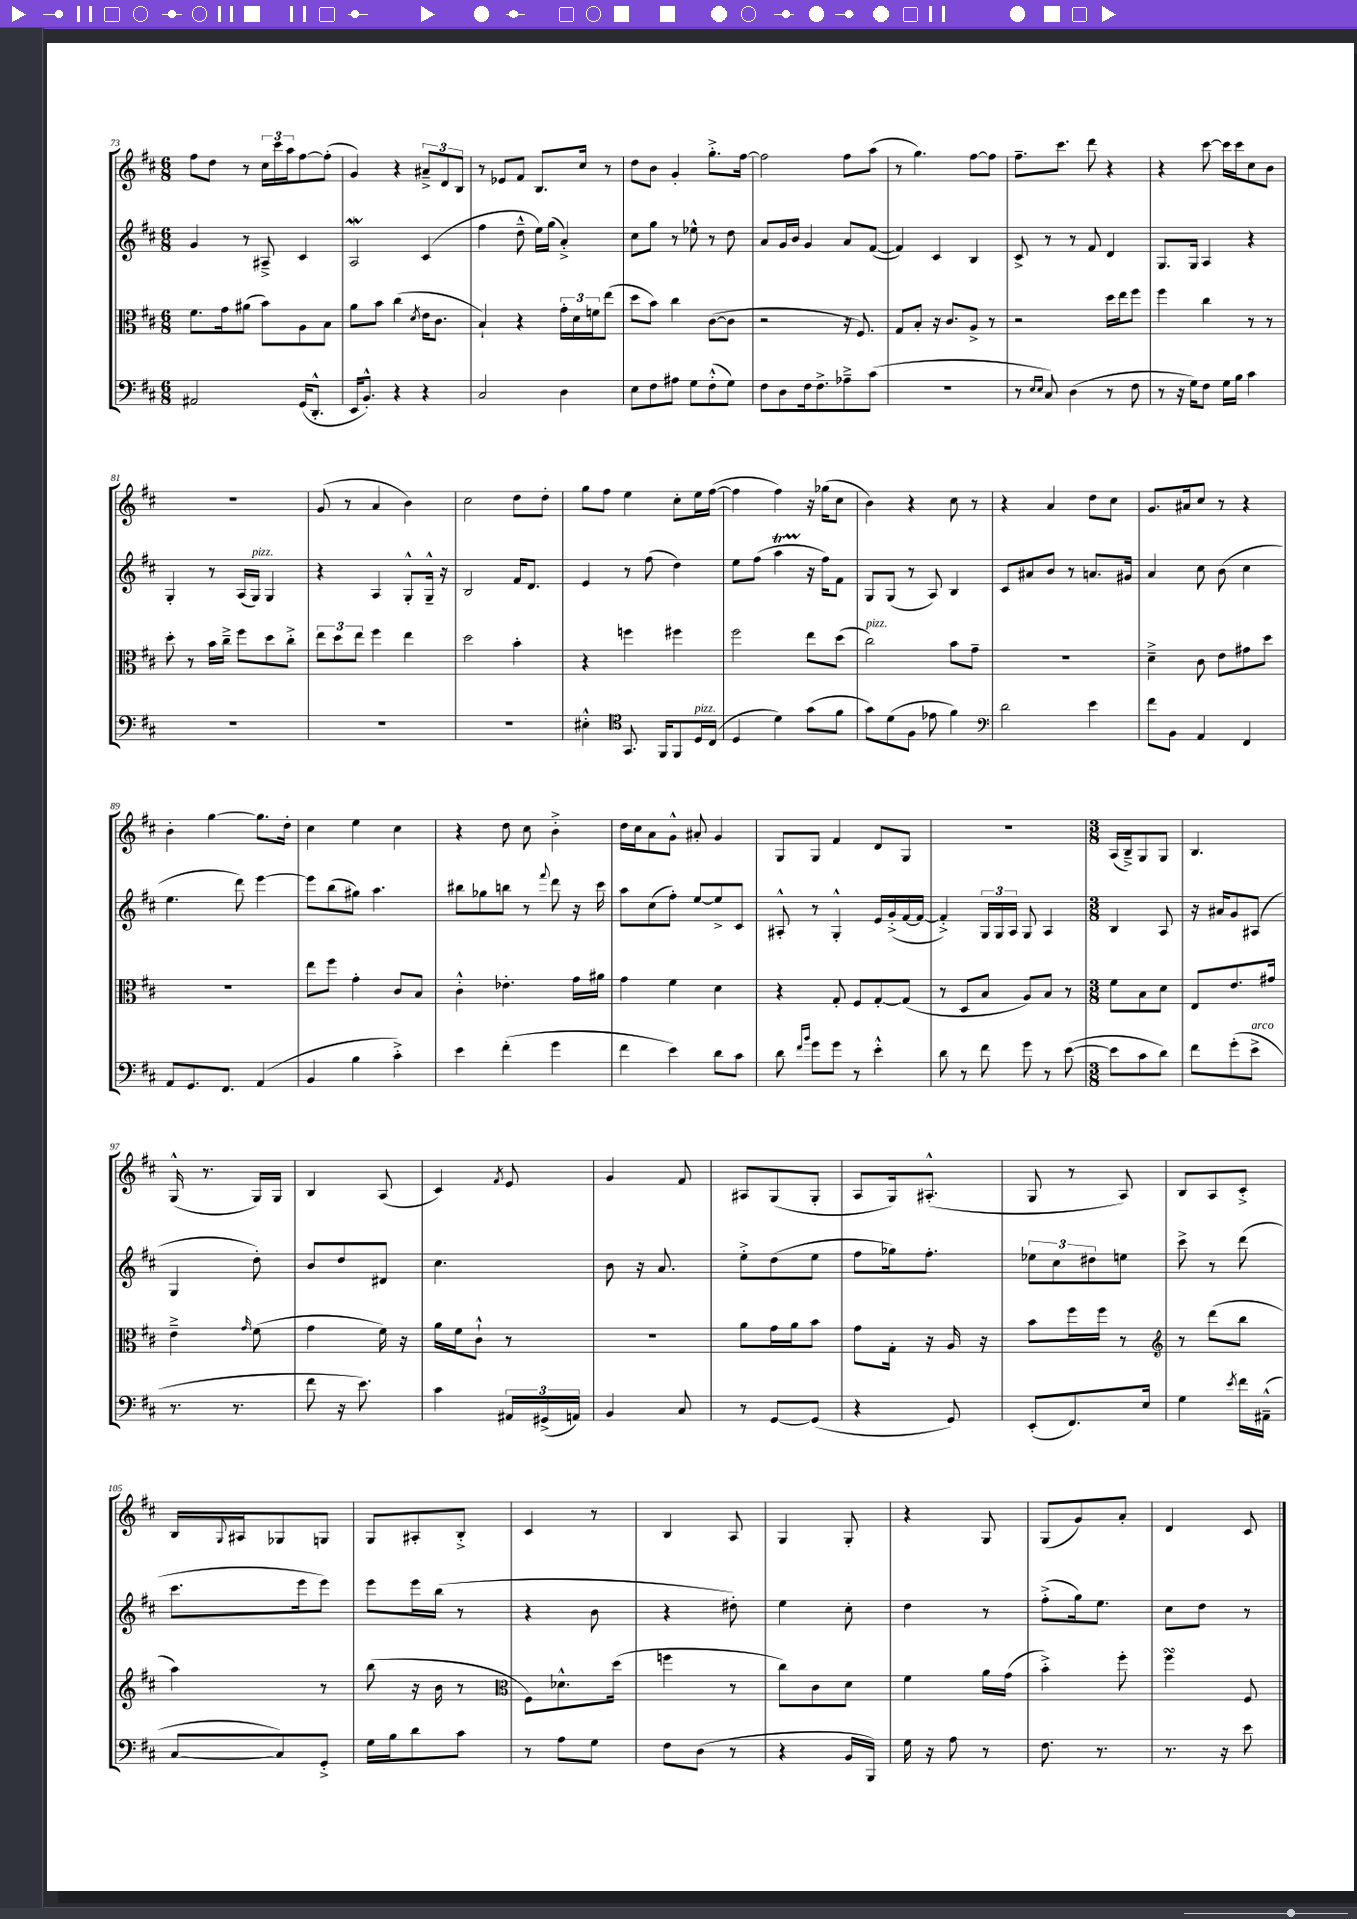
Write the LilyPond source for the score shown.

<<
\new StaffGroup <<
\new Staff = "s0" {
    \clef treble \key d \major \numericTimeSignature \time 6/8
    fis''8 d''8 r8 \tuplet 3/2 { cis''16 cis'''16 a''16 } fis''8~ fis''8-.( |
    g'4) r4 \tuplet 3/2 { ais'8---> d'8 b8 } |
    r8 ees'8 fis'8 b8. cis''16 r8 |
    d''8 b'8 g'4-. g''8.-.-> fis''16~ |
    fis''2 fis''8 a''8( |
    r8 g''4.) fis''8~ fis''8 |
    fis''8.-- cis'''8. d'''8 r4 |
    r4 cis'''8~ cis'''16 cis'''16 cis''8 b'8 |
    R2. |
    g'8( r8 a'4 b'4) |
    cis''2 d''8 d''8-. |
    g''8 fis''8 e''4 cis''8-. e''16 fis''16~( |
    fis''4 fis''4) r16 ges''16( cis''8 |
    b'4) r4 cis''8 r8 |
    r4 a'4 d''8 cis''8 |
    g'8. ais'16 cis''8 r8 r4 |
    b'4-. g''4~ g''8. d''16-. |
    cis''4 e''4 cis''4 |
    r4 d''8 cis''8 b'4-.-> |
    d''16 cis''16 a'8 g'8-^ ais'8-. g'4 |
    g8 g8 fis'4 d'8 g8 |
    R2. |
    \numericTimeSignature \time 3/8 a16( b16--->) g8 g8 |
    b4. |
    g16-^( r8. g16) g16 |
    b4 a8( |
    cis'4) \acciaccatura { fis'8 } e'8 |
    g'4 fis'8 |
    ais8 g8( g8-. |
    a8 g16) ais8.-.-^( |
    g8 r8 a8) |
    b8 a8 cis'8-.-> |
    b16 \appoggiatura { g8 } ais16 ges8 g8 |
    g8 ais8-. b8-.-> |
    cis'4 r8 |
    b4 a8 |
    g4 g8-. |
    r4 g8 |
    g8( g'8) a'8-. |
    d'4 cis'8 \bar "|." |
}
\new Staff = "s1" {
    \clef treble \key d \major \numericTimeSignature \time 6/8
    g'4 r8 ais8---> cis'4 |
    a2\mordent cis'4( |
    fis''4 d''8---^ e''16) g''16( a'4-.->) |
    cis''8 g''8 r8 ees''8-^ r8 d''8 |
    a'8 g'16 b'16 g'4 a'8 fis'8~( |
    fis'4) cis'4 b4 |
    cis'8-> r8 r8 fis'8 d'4 |
    g8. g16 a4 r4 |
    g4-. r8 a16( g16^\markup { \italic "pizz." }) g4 |
    r4 a4 g8-.-^ g16---^ r16 |
    b2 fis'16 d'8. |
    e'4 r8 fis''8( d''4) |
    e''8 fis''8( a''4\startTrillSpan r16\stopTrillSpan fis''16) fis'8 |
    g8 g8( r8 a8) b4 |
    cis'8 ais'8 b'8 r8 a'8. gis'16 |
    a'4 cis''8 b'8( cis''4 |
    e''4. d'''8) e'''4~ |
    e'''8 b''8( gis''8) a''4. |
    bis''8 ges''8 b''8 r8 \appoggiatura { fis'''8 } d'''8 r16 cis'''16 |
    a''8 cis''8( fis''8-.) e''8~ e''8-> cis'8 |
    ais8-.-^ r8 g4-.-^ e'16 g'16-.->( fis'16~ fis'16~ |
    fis'4-.->) \tuplet 3/2 { g16 g16 a16 } g8 a4 |
    \numericTimeSignature \time 3/8 b4 a8 |
    r16 ais'16 g'8 ais8( |
    g4 d''8-.) |
    b'8 d''8 dis'8 |
    cis''4. |
    b'8 r16 a'8. |
    e''8-.-> d''8( e''8 |
    fis''8 ges''16) fis''8.-. |
    \tuplet 3/2 { ees''8 cis''8 dis''8 } e''8 |
    cis'''8-> r8 d'''8( |
    cis'''8. e'''16 e'''8) |
    e'''8 e'''16 b''16( r8 |
    r4 b'8 |
    r4 dis''8-.) |
    e''4 cis''8-. |
    d''4 r8 |
    fis''8-.->( g''16) e''8. |
    cis''8 d''8 r8 \bar "|." |
}
\new Staff = "s2" {
    \clef alto \key d \major \numericTimeSignature \time 6/8
    fis'8. g'16 ais'8( b'8) a8 b8 |
    a'8 b'8 cis''4( \acciaccatura { d'8 } e'16 cis'8. |
    b4-!) r4 \tuplet 3/2 { g'16-. d'16 f'16 } e''8( |
    d''8 b'8) cis''4 cis'8~( cis'8 |
    r2 r16 fis8.) |
    g8 b8-. r16 cis'8. a8-> r8 |
    r2 d''16 e''16 fis''8 |
    fis''4 cis''4 r8 r8 |
    d''8-. r8 b'16 cis''16---> fis''8 d''8 cis''8-.-> |
    \tuplet 3/2 { e''8 d''8 e''8 } fis''4 e''4 |
    d''2 b'4-. |
    r4 f''4 fis''4 |
    fis''2 e''8 d''8( |
    cis''2^\markup { \italic "pizz." }) b'8 g'8-- |
    R2. |
    d'4---> cis'8 e'8 gis'8 d''8 |
    R2. |
    e''8 fis''8 g'4-. cis'8 b8 |
    cis'4-.-^ ees'4.-. g'16 ais'16 |
    g'4 fis'4 d'4 |
    r4 g8-. fis8 g8~-. g8( |
    r8 d8 b8 a8) b8 r8 |
    \numericTimeSignature \time 3/8 fis'8 b8 d'8 |
    e8 e'8. gis'16 |
    e'4---> \grace { g'16 } fis'8( |
    g'4 fis'16) r16 |
    a'16 fis'16 cis'8-!-^ r8 |
    R4. |
    a'8 g'16 a'16 b'8 |
    g'8 g16-. r16 a16 r16 |
    b'8 fis''16 fis''16 r8 |
    \clef treble r8 d'''8( b''8 |
    a''4) r8 |
    b''8( r16 b'16 r8 |
    \clef alto fis8) des'8.-^ d''16( |
    f''4 r8 |
    cis''8) cis'8 d'8 |
    fis'4 a'16 g'16( |
    b'4-.->) fis''8-. |
    fis''4\turn fis8 \bar "|." |
}
\new Staff = "s3" {
    \clef bass \key d \major \numericTimeSignature \time 6/8
    ais,2 g,16( d,8.-.-^ |
    e,16 b,8.-.-^) r4 r4 |
    cis2 d4 |
    e8 fis8 ais8 g8 fis8-.-^( g8) |
    fis8 d8 fis16 fis8.-> aes8---> cis'8( |
    R2. |
    r8 \grace { e16 e16 } cis8) d4( r8 fis8 |
    r8 r16 g16) fis8 g16 b16 cis'4 |
    R2. |
    R2. |
    R2. |
    eis4-.-^ \clef tenor g,8. fis,16 fis,8 d16^\markup { \italic "pizz." } cis16( |
    d4 d'4) g'8( fis'8 |
    g'8) d'8( fis8 ees'8 fis'4) |
    \clef bass d'2 e'4 |
    fis'8 b,8 a,4 fis,4 |
    a,8 g,8. fis,8. a,4( |
    b,4 b4 cis'4-.->) |
    e'4 fis'4-.( g'4 |
    fis'4 e'4) d'8 cis'8 |
    d'8 \grace { fis'16 b'16 } g'8 g'8 r8 e'4-.-^ |
    d'8 r8 fis'8 g'8 r8 e'8~( |
    \numericTimeSignature \time 3/8 e'8 cis'8 d'8) |
    fis'8 g'8-.( e'8->^\markup { \italic "arco" } |
    r8. r8. |
    fis'8 r16 e'8.) |
    cis'4 \tuplet 3/2 { ais,16 gis,16->( a,16) } |
    b,4 cis8 |
    r8 g,8~ g,8( |
    r4 g,8) |
    e,8-.( fis,8.) e16 |
    g4 \acciaccatura { e'8 } fis'16 ais,16---^( |
    cis8~ cis8) g,8-.-> |
    g16 b16 d'8 cis'8 |
    r8 a8 g8 |
    fis8 d8( r8 |
    r4 b,16 b,,16) |
    g16 r16 a8 r8 |
    fis8. r8. |
    r8. r16 e'8 \bar "|." |
}
>>
>>
\layout { \context { \Score currentBarNumber = #73 } }
